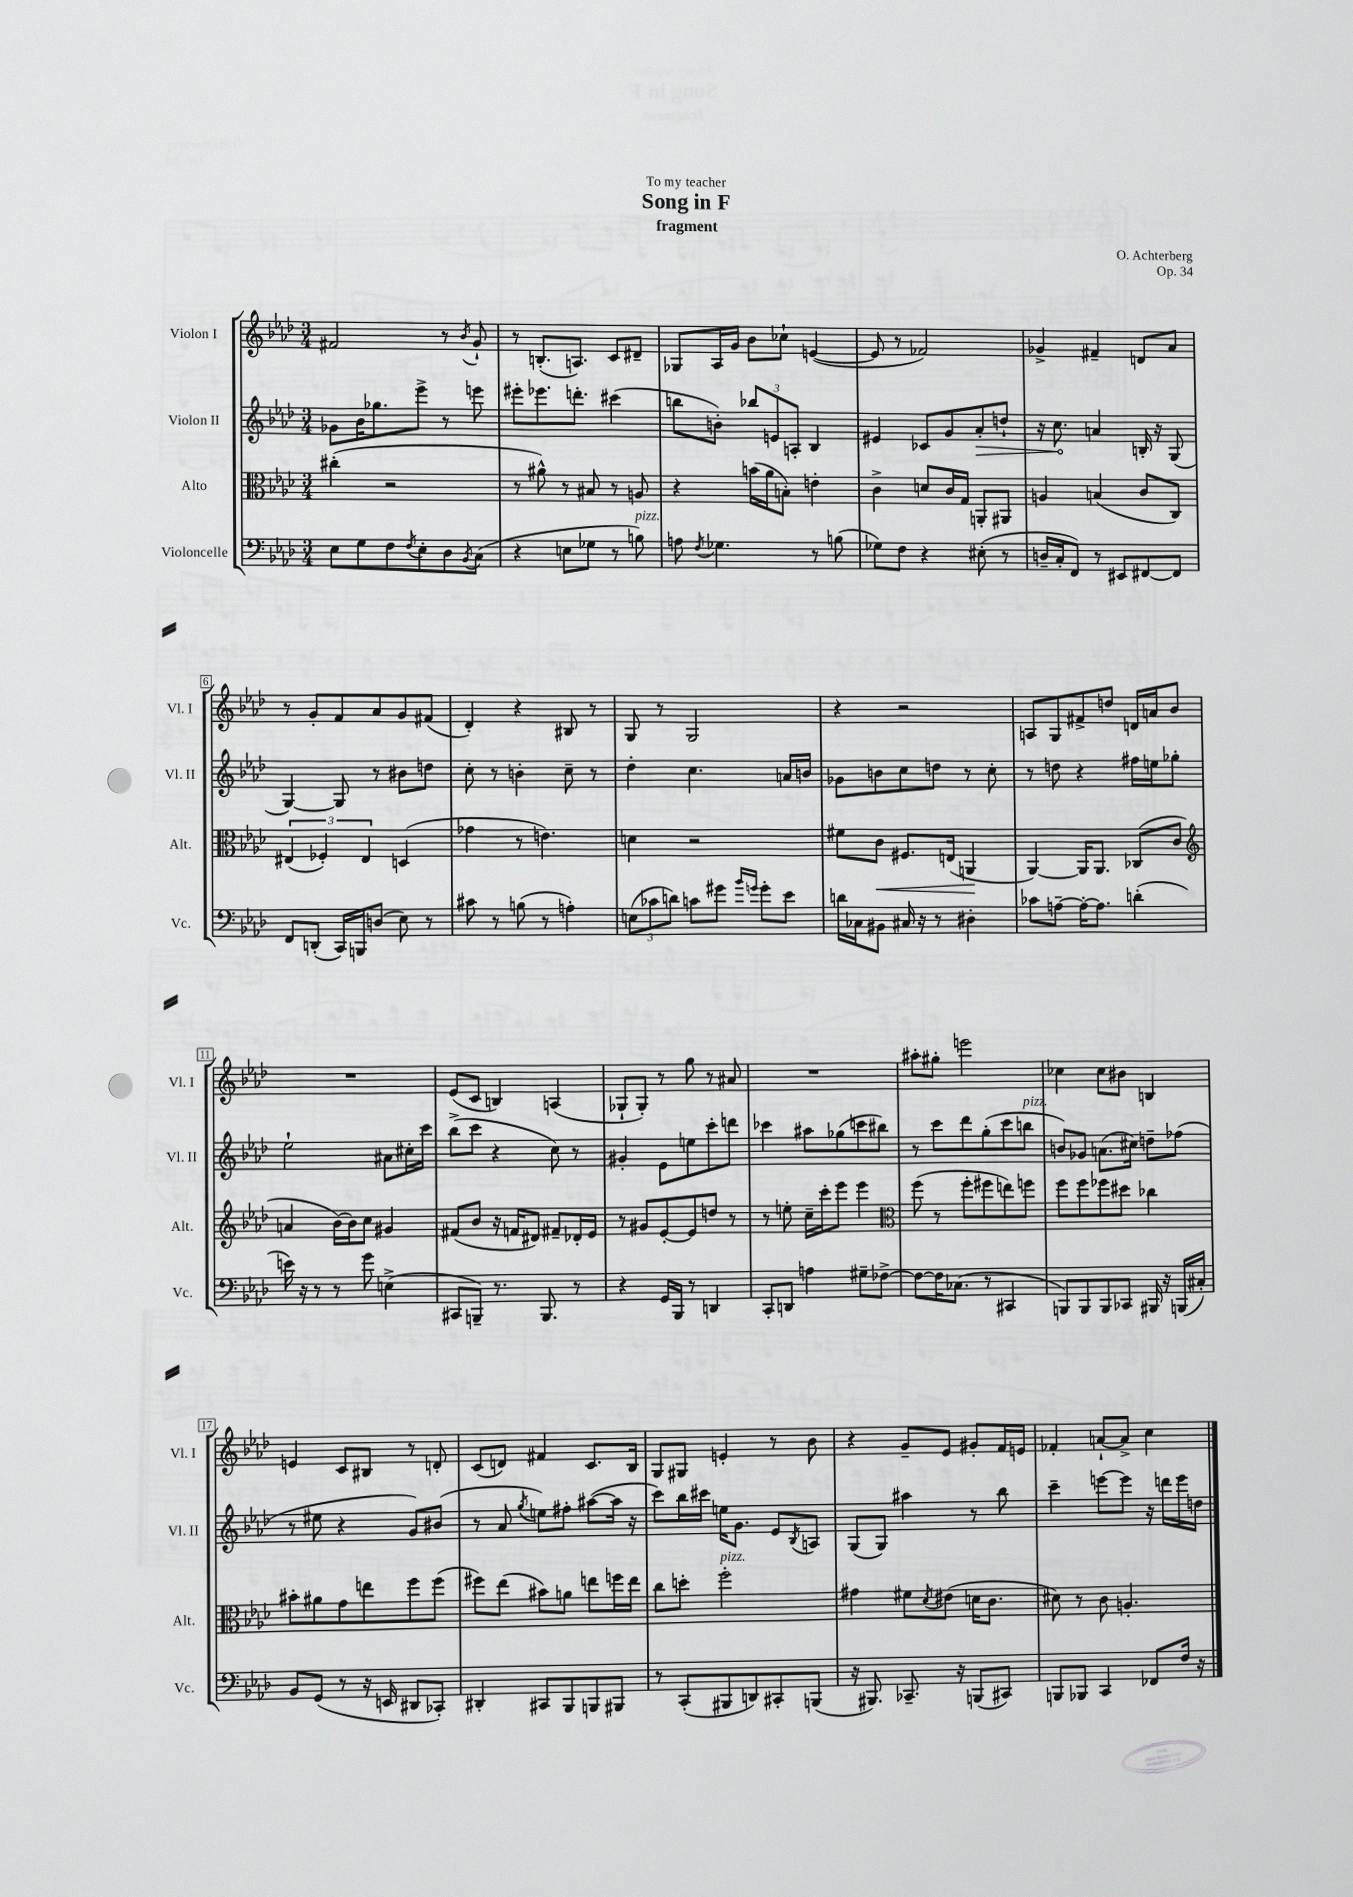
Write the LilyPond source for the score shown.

\header { title = "Song in F" composer = "O. Achterberg" subtitle = "fragment" dedication = "To my teacher" opus = "Op. 34" }
<<
\new StaffGroup <<
\new Staff = "s0" \with { instrumentName = "Violon I" shortInstrumentName = "Vl. I" } {
    \clef treble \key aes \major \numericTimeSignature \time 3/4
    fis'2 r8 \acciaccatura { bes'8 } g'8-! |
    r8 b8.-.( a8.) c'8 dis'8-- |
    ges8 aes16 g'16 bes'8 ces''8-! e'4~( |
    e'8 r8 fes'2) |
    ges'4-> fis'4-- d'8 aes'8 |
    r8 g'8-. f'8 aes'8 g'8 fis'8( |
    des'4-.) r4 bis8 r8 |
    g8 r8 g2 |
    r4 r2 |
    a8 g8 fis'8-> d''8 d'16 a'16 bes'8 |
    R2. |
    ees'8( c'8 b4) a4( |
    ges8-! ges8-.) r8 g''8 r8 ais'8 |
    R2. |
    ais''8-. gis''8-. e'''2 |
    ces''4 ces''8 bis'8 b4 |
    e'4 c'8 bis8 r8 d'8-. |
    c'8( d'8) fis'4 c'8. bes16 |
    g8 gis8 e'4-. r8 bes'8 |
    r4 g'8-- ees'8 gis'8-. f'16 e'16 |
    fes'4-. a'8~-! a'8-> c''4 \bar "|." |
}
\new Staff = "s1" \with { instrumentName = "Violon II" shortInstrumentName = "Vl. II" } {
    \clef treble \key aes \major \numericTimeSignature \time 3/4
    ges'8 bes'16 ges''8. ees'''8-> r8 e'''8 |
    eis'''8-. ees'''8. d'''8.-. cis'''4( |
    b''8 b'8-.) \tuplet 3/2 { bes''8 e'8 a8-. } bes4 |
    eis'4 ces'8 g'8 \once \override Hairpin.circled-tip = ##t aes'8-.\> d''8-! |
    r16 c''8.\! a'4 b16-. r16 g8( |
    g4~) g8 r8 bis'8 d''8 |
    c''8-. r8 b'4-. c''8-- r8 |
    des''4-. c''4. a'16 b'16 |
    ges'8 b'8 c''8 d''8 r8 c''8-. |
    r8 d''8 r4 fis''16 e''16 ges''8-. |
    ees''2-! ais'8 cis''16-. c'''16 |
    bes''8->( c'''8 r4 c''8) r8 |
    gis'4-. ees'8 e''8 c'''8-. d'''8 |
    ces'''4 ais''8 ges''8( c'''8 bis''8) |
    r8 c'''8 des'''8 g''8-.( c'''8 b''8^\markup { \italic "pizz." } |
    b'8) ges'8 a'8.( cis''16) d''8-- fes''8( |
    r8 eis''8 r4 g'8) bis'8( |
    r8 aes'8 \acciaccatura { g''8 } e''8) fis''8-. ais''8~( ais''16 r16 |
    c'''8) bes''16 cis'''16 e''16 g'8. ees'8 \acciaccatura { bes8 } a8 |
    g8( g8) ais''4 r8 bes''8 |
    c'''4-- e'''8~ e'''8 r16 d'''16 e'''16 d''16 \bar "|." |
}
\new Staff = "s2" \with { instrumentName = "Alto" shortInstrumentName = "Alt." } {
    \clef alto \key aes \major \numericTimeSignature \time 3/4
    cis''4-.( r2 |
    r8 ais'8-^) r8 bis8 r8 a8 |
    r4 b'16( aes'16 b8-.) e'4-. |
    c'4-> d'8 c'16 g16 a,8-. ais,8 |
    a4 b4( c'8 c8) |
    \tuplet 3/2 { eis4( fes4-.) eis4 } d4( |
    ges'4 r8 e'4.) |
    d'4 r2 |
    fis'8 c'8\< fis8. e16( a,4\! |
    aes,4~) aes,16 aes,8. ces8( c'8 |
    \clef treble a'4 bes'16~) bes'16 c''8 gis'4 |
    fis'8( bes'8 r16 f'16 dis'8) fis'8-- des'16-. ees'16 |
    r8 gis'8 ees'8~-. ees'8 d''8 r8 |
    r8 e''8-. c''16-- c'''16-. ees'''8 ees'''4 |
    \clef alto f''8( r8 f''8-. fis''8 e''8) f''8 |
    f''8 f''8 fes''8 dis''8 ces''4 |
    bis'8-. ais'8 g'8 e''8 f''8 f''8( |
    fis''8) ees''8( bis'8) a'8 e''8 f''16 e''16 |
    c''8 d''8-. f''2-.^\markup { \italic "pizz." } |
    gis'4 fis'8 \acciaccatura { des'8 } eis'8( d'16 c'8. |
    dis'8) r8 c'8 a4.-. \bar "|." |
}
\new Staff = "s3" \with { instrumentName = "Violoncelle" shortInstrumentName = "Vc." } {
    \clef bass \key aes \major \numericTimeSignature \time 3/4
    ees8 g8 f8 \acciaccatura { f8 } ees8-. des8 \acciaccatura { bes,8 } c8( |
    r4 e8 ges8 r8 b8^\markup { \italic "pizz." }) |
    a8 \acciaccatura { f8 } ges4. r8 b8( |
    ges8) f8 r4 eis8-.( r8 |
    d16-- c16-. f,8) r8 eis,8 fis,8~ fis,8 |
    f,8 d,8-.( c,16) b,,16 d8( ees8) r8 |
    cis'8 r8 b8( r8 a4-.) |
    \tuplet 3/2 { e8( ces'8 d'8) } c'8 gis'8 \grace { bes'16 g'16 } g'8-. ees'8 |
    d'16 ces16 bis,8 cis16 r16 r8 dis4-. |
    ces'8 a8~-- a16~-. a8. d'4-.( |
    e'16) r16 r8 r8 g'8 e4->( |
    cis,8 b,,8--) r8. b,,8. r8 |
    r4 g,16 bes,,16 r8 d,4 |
    c,8-. d,8 a4 gis8-- fes8~-> |
    fes8~ fes16 ces8.( r8 cis,4 |
    b,,8) b,,8 b,,8 ces,8 bis,,16 r16 b,,16( cis16-.) |
    bes,8 g,8( r8 r16 e,16 dis,8 ces,8-.) |
    dis,4-. cis,8 bes,,8 b,,8 bis,,8 |
    r8 c,8-.( bis,,8 d,8) cis,8-. b,,8( |
    r16 bis,,8.) ces,8.-- r16 b,,8( cis,8) |
    b,,8 bes,,8 c,4 fes,8 f16 r16 \bar "|." |
}
>>
>>
\layout { \context { \Score \override BarNumber.stencil = #(make-stencil-boxer 0.1 0.3 ly:text-interface::print) } }
